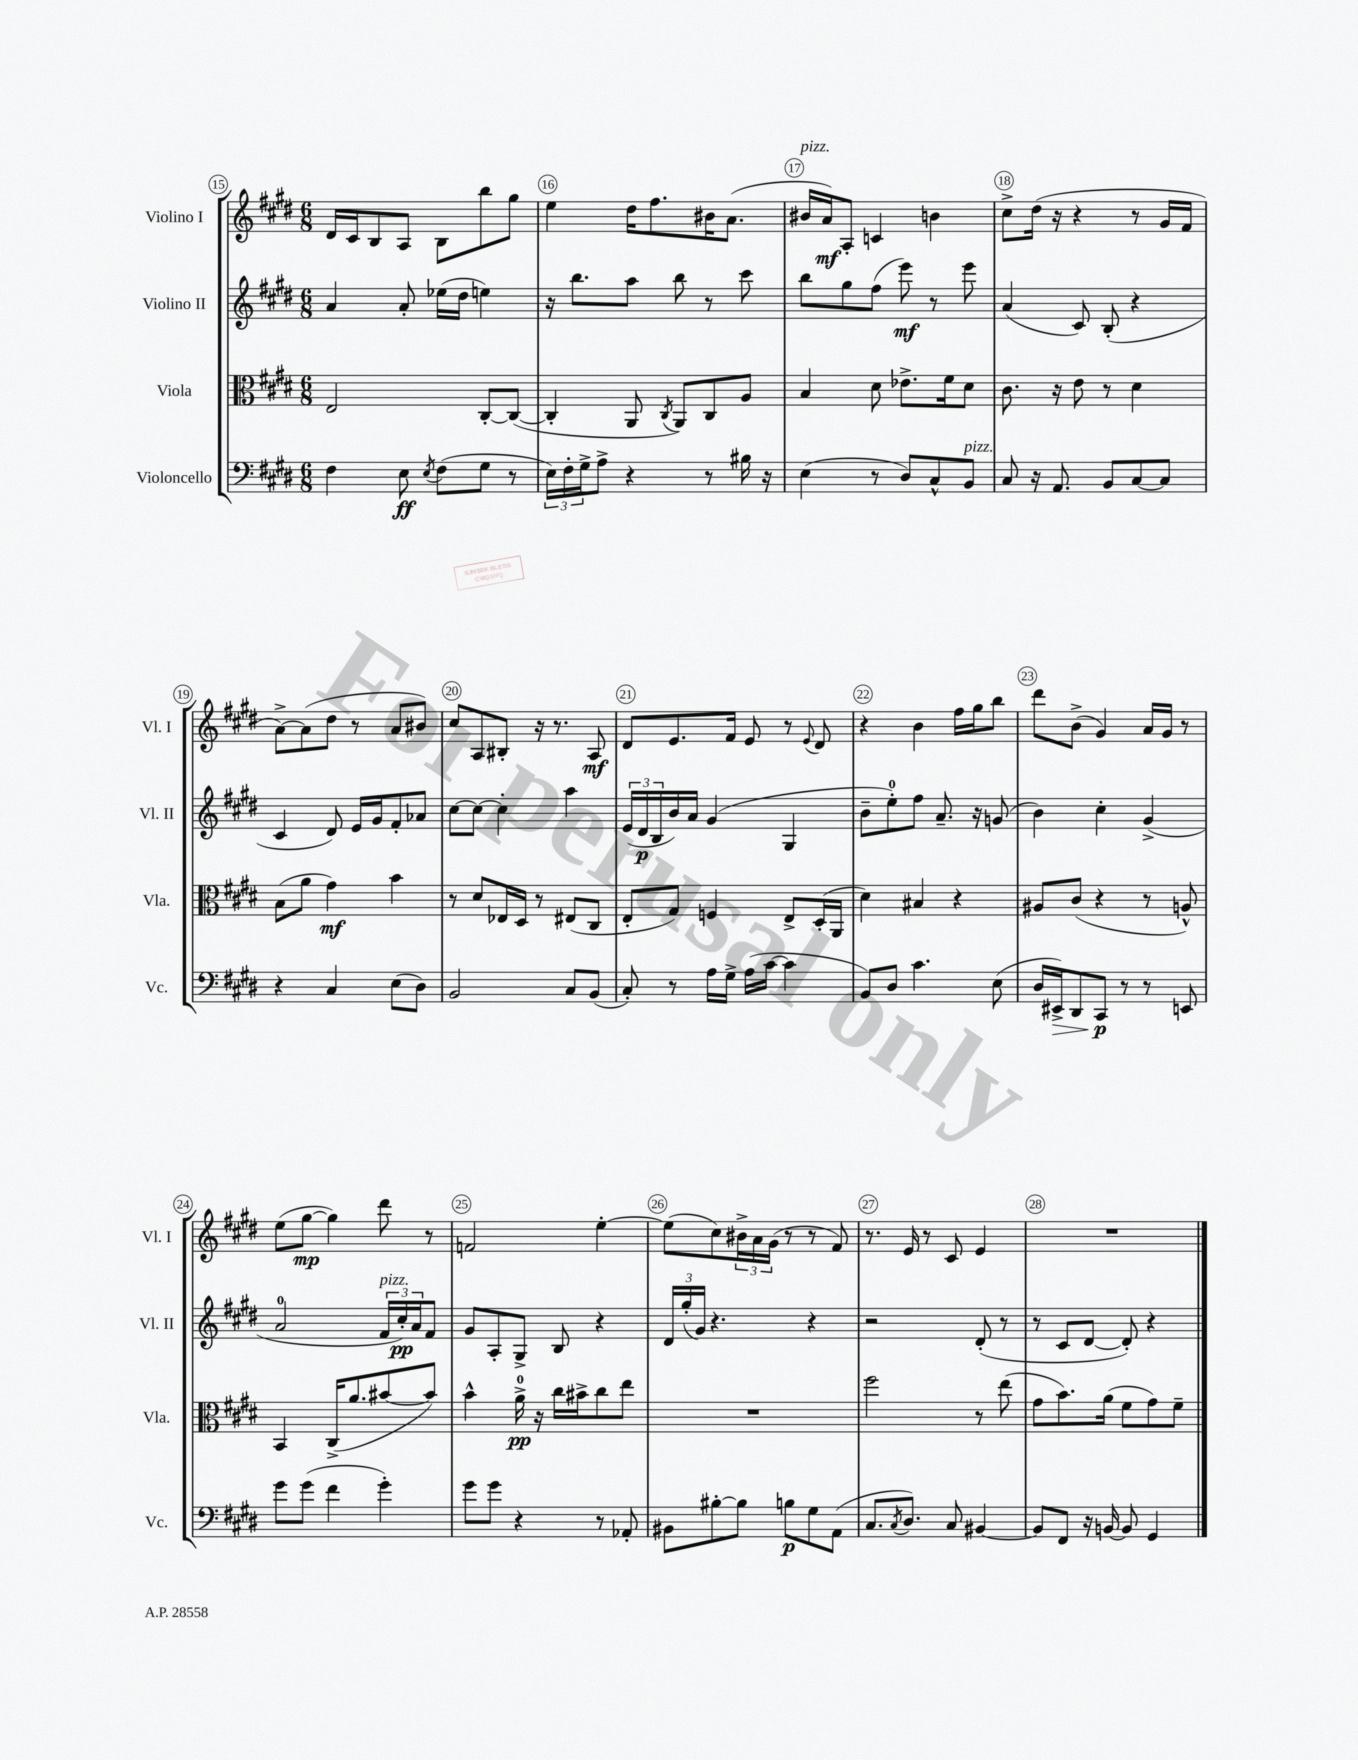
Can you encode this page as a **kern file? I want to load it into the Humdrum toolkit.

**kern	**dynam	**kern	**dynam	**kern	**dynam	**kern	**dynam
*part4	*part4	*part3	*part3	*part2	*part2	*part1	*part1
*staff4	*staff4	*staff3	*staff3	*staff2	*staff2	*staff1	*staff1
*I"Violoncello	*	*I"Viola	*	*I"Violino II	*	*I"Violino I	*
*I'Vc.	*	*I'Vla.	*	*I'Vl. II	*	*I'Vl. I	*
*clefF4	*	*clefC3	*	*clefG2	*	*clefG2	*
*k[f#c#g#d#]	*	*k[f#c#g#d#]	*	*k[f#c#g#d#]	*	*k[f#c#g#d#]	*
*M6/8	*	*M6/8	*	*M6/8	*	*M6/8	*
=15	=15	=15	=15	=15	=15	=15	=15
4F#\	.	2E/	.	4a/	.	16d#/LL	.
.	.	.	.	.	.	16c#/J	.
.	.	.	.	.	.	8B/	.
8E\	ff	.	.	8a'/	.	8A/J	.
8qE/	.	.	.	.	.	.	.
(8F#\L	.	.	.	(16ee-X\LL	.	8B\L	.
.	.	.	.	16dd#\JJ	.	.	.
8G#\J	.	[8C#'/L	.	4een\)	.	8bb\	.
8r	.	(8C#/J_	.	.	.	8gg#\J	.
=16	=16	=16	=16	=16	=16	=16	=16
24E\LL)	.	4C#'/]	.	16r	.	4ee\	.
24F#'\	.	.	.	.	.	.	.
.	.	.	.	8.bb\L	.	.	.
24G#^\J	.	.	.	.	.	.	.
8A^\J	.	.	.	.	.	.	.
4r	.	8AA/	.	8aa\J	.	16dd#\KL	.
.	.	.	.	.	.	8.ff#\	.
.	.	8qC#/	.	.	.	.	.
.	.	8AA/L)	.	8bb\	.	.	.
8r	.	8C#/	.	8r	.	16b#X\K	.
.	.	.	.	.	.	(8.a\J	.
16B#X\	.	8A/J	.	8ccc#\	.	.	.
16r	.	.	.	.	.	.	.
=17	=17	=17	=17	=17	=17	=17	=17
!	!	!	!	!	!	!LO:TX:a:i:t=pizz.	!
(4E\	.	4B/	.	8bb\L	.	16b#X/LL	.
.	.	.	.	.	.	16a/J)	mf
.	.	.	.	8gg#\	.	8A'/J	.
8r	.	8d#\	.	(8ff#\J	.	4cn/	.
8D#/L)	.	8.e-X^\L	.	8eee\)	mf	.	.
8C#^^/	.	.	.	8r	.	4bn\	.
.	.	16f#\k	.	.	.	.	.
!LO:TX:a:i:t=pizz.	!	!	!	!	!	!	!
8BB/J	.	8d#\J	.	8eee\	.	.	.
=18	=18	=18	=18	=18	=18	=18	=18
8C#/	.	8.c#\	.	(4a/	.	8cc#^\L	.
16r	.	.	.	.	.	(16dd#\Jk	.
8.AA/	.	16r	.	.	.	16r	.
.	.	8e\	.	8c#/)	.	4r	.
8BB/L	.	8r	.	(8B'/	.	.	.
[8C#/	.	4d#\	.	4r	.	8r	.
8C#/J]	.	.	.	.	.	16g#/LL	.
.	.	.	.	.	.	16f#/JJ	.
!!LO:LB:g=z
=19	=19	=19	=19	=19	=19	=19	=19
4r	.	(8B\L	.	4c#/	.	[8a^\L)	.
.	.	8a\J	.	.	.	(8a\]	.
4C#/	.	4g#\)	mf	8d#/)	.	8dd#\J	.
.	.	.	.	16e/LL	.	8r	.
.	.	.	.	16g#/J	.	.	.
(8E\L	.	4b\	.	8f#'/	.	8a/L	.
8D#\J)	.	.	.	8a-X/J	.	8b#X/J)	.
=20	=20	=20	=20	=20	=20	=20	=20
2BB/	.	8r	.	[8cc#\L	.	8cc#/L	.
.	.	8d#/L	.	8cc#\J_	.	8A/	.
.	.	16E-X/L	.	4cc#'\]	.	8B#X'/J	.
.	.	16D#/JJ	.	.	.	.	.
.	.	8r	.	.	.	16r	.
.	.	.	.	.	.	8.r	.
8C#/L	.	(8E#X/L	.	4aa\	.	.	.
(8BB/J	.	8C#/J	.	.	.	8A/	mf
=21	=21	=21	=21	=21	=21	=21	=21
8C#'/)	.	8E'/L	.	(24e/LL	.	8d#/L	.
.	.	.	.	24d#/	p	.	.
.	.	.	.	24B/	.	.	.
8r	.	8G#/J)	.	16b/)	.	8.e/	.
.	.	.	.	16a/JJ	.	.	.
16A\LL	.	4Fn/	.	(4g#/	.	.	.
16G#^\JJ	.	.	.	.	.	16f#/Jk	.
(16A\LL	.	.	.	.	.	8e/	.
[16c#\JJ	.	.	.	.	.	.	.
4c#\]	.	8E^/L	.	4G#/	.	8r	.
.	.	.	.	.	.	8qqe/	.
.	.	(16D#'/L	.	.	.	8d#/	.
.	.	16AA/JJ	.	.	.	.	.
=22	=22	=22	=22	=22	=22	=22	=22
8BB/L)	.	4d#\)	.	8b~\L	.	4r	.
8D#/J	.	.	.	8ee'\)	.	.	.
4.c#\	.	4B#X/	.	8ff#\J	.	4b\	.
.	.	.	.	8.a~/	.	.	.
.	.	4r	.	.	.	16ff#\LL	.
.	.	.	.	16r	.	16gg#\J	.
(8E\	.	.	.	(8gn/	.	8bb\J	.
=23	=23	=23	=23	=23	=23	=23	=23
16D#/LL	.	8A#X/L	.	4b\)	.	8ddd#\L	.
!	!LO:HP:b	!	!	!	!	!	!
16EE#X^/J)	>	.	.	.	.	.	.
8DD#/	.	(8c#/J	.	.	.	(8b^\J	.
8CC#/J	p	4r	.	4cc#'\	.	4g#/)	.
8r	]	.	.	.	.	.	.
8r	.	8r	.	(4g#^/	.	16a/LL	.
.	.	.	.	.	.	16g#/JJ	.
8EEn/	.	8An^^/)	.	.	.	8r	.
!!LO:LB:g=z
=24	=24	=24	=24	=24	=24	=24	=24
8g#\L	.	4BB/	.	2a/	.	(8ee\L	.
(8g#\J	.	.	.	.	.	[8gg#\J	mp
4f#\	.	(16C#^/KL	.	.	.	4gg#\])	.
.	.	8.a/	.	.	.	.	.
!	!	!	!	!LO:TX:a:i:t=pizz.	!	!	!
4g#'\)	.	[8b#X/	.	24f#/LL	.	8ddd#\	.
.	.	.	.	24cc#'/)	pp	.	.
.	.	.	.	24a/J	.	.	.
.	.	8b#/J])	.	8f#/J	.	8r	.
=25	=25	=25	=25	=25	=25	=25	=25
8g#\L	.	4b^^\	.	8g#/L	.	2fn/	.
8g#\J	.	.	.	8A'/	.	.	.
4r	.	16a^\	pp	8G#^/J	.	.	.
.	.	16r	.	.	.	.	.
.	.	16cc#\LL	.	8B/	.	.	.
.	.	16b#X^\J	.	.	.	.	.
8r	.	8cc#\	.	4r	.	[4ee'\	.
8AA-X'/	.	8ee\J	.	.	.	.	.
=26	=26	=26	=26	=26	=26	=26	=26
8BB#X\L	.	2.r	.	24d#/LL	.	(8ee\L]	.
.	.	.	.	(24gg#'/	.	.	.
.	.	.	.	24g#/JJ)	.	.	.
[8B#X'\	.	.	.	4.r	.	8cc#\)	.
8B#\J]	.	.	.	.	.	24b#X^\L	.
.	.	.	.	.	.	24a\	.
.	.	.	.	.	.	(24g#\JJ	.
8Bn\L	p	.	.	.	.	8r	.
8G#\	.	.	.	4r	.	8r	.
(8AA\J	.	.	.	.	.	8f#/)	.
=27	=27	=27	=27	=27	=27	=27	=27
8.C#/L	.	2ff#\	.	2r	.	8.r	.
8qC#/	.	.	.	.	.	.	.
8.D#/J)	.	.	.	.	.	16e/	.
.	.	.	.	.	.	8r	.
8C#/	.	.	.	.	.	8c#/	.
[4BB#X/	.	8r	.	(8d#'/	.	4e/	.
.	.	(8ee\	.	8r	.	.	.
=28	=28	=28	=28	=28	=28	=28	=28
8BB#/L]	.	8g#\L	.	8r	.	2.r	.
8FF#/J	.	8.b\)	.	8c#/L	.	.	.
16r	.	.	.	[8d#/J	.	.	.
[16BBn/	.	(16a\Jk	.	.	.	.	.
8BB/]	.	8f#\L	.	8d#'/])	.	.	.
4GG#/	.	8g#\)	.	4r	.	.	.
.	.	8f#~\J	.	.	.	.	.
==	==	==	==	==	==	==	==
*-	*-	*-	*-	*-	*-	*-	*-
